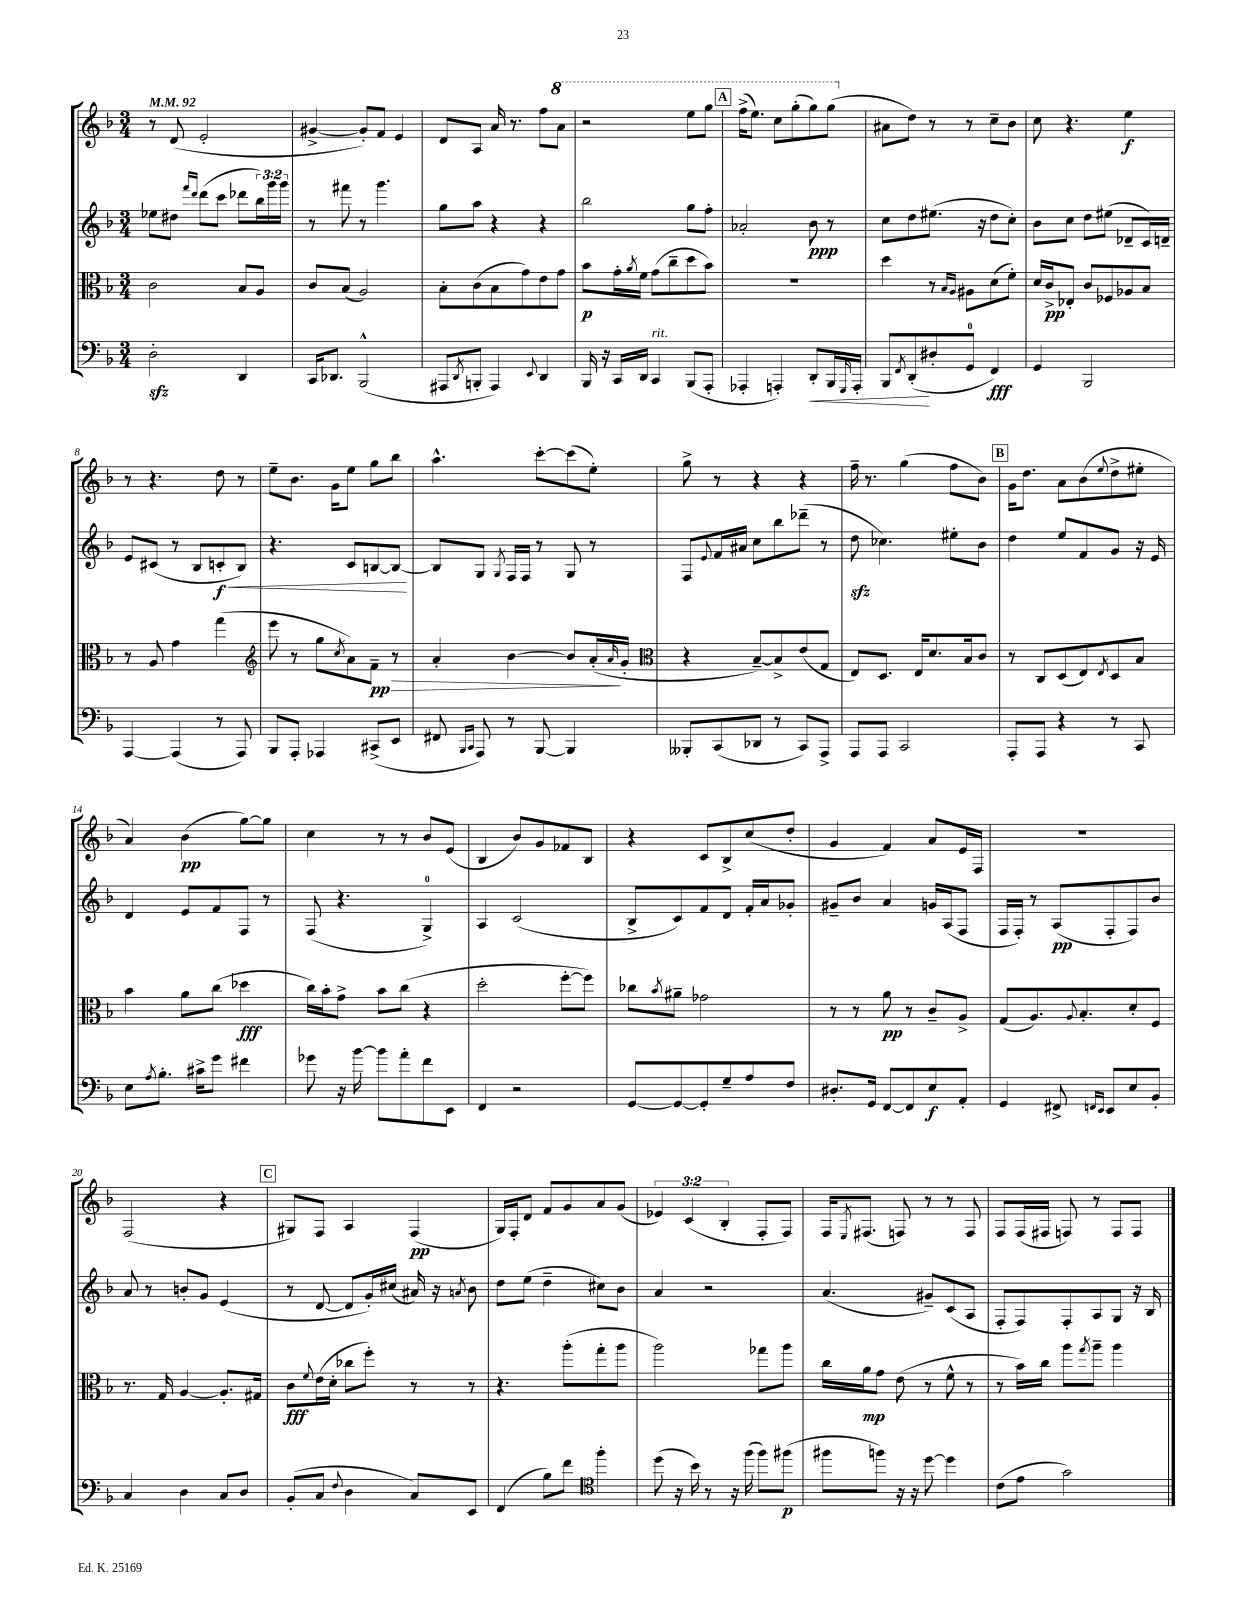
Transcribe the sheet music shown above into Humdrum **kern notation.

**kern	**dynam	**kern	**dynam	**kern	**dynam	**kern	**dynam
*part4	*part4	*part3	*part3	*part2	*part2	*part1	*part1
*staff4	*staff4	*staff3	*staff3	*staff2	*staff2	*staff1	*staff1
*clefF4	*	*clefC3	*	*clefG2	*	*clefG2	*
*k[b-]	*	*k[b-]	*	*k[b-]	*	*k[b-]	*
*M3/4	*	*M3/4	*	*M3/4	*	*M3/4	*
*MM92	*	*MM92	*	*MM92	*	*MM92	*
=1	=1	=1	=1	=1	=1	=1	=1
2Dzz'\	.	2c\	.	8ee-X\L	.	8r	.
.	.	.	.	8dd#X\J	.	(8d/	.
.	.	.	.	16qqfff/LL	.	.	.
.	.	.	.	16qqddd/JJ	.	.	.
.	.	.	.	(8ddd\L	.	2e'/	.
.	.	.	.	8ccc\J	.	.	.
4DD/	.	8B-/L	.	8ddd-X\L	.	.	.
.	.	8A/J	.	24bb-\L)	.	.	.
.	.	.	.	24ggg\	.	.	.
.	.	.	.	24ggg\JJ	.	.	.
=2	=2	=2	=2	=2	=2	=2	=2
16CC/KL	.	8c/L	.	8r	.	[4g#X^/	.
8.DD-X/J	.	.	.	.	.	.	.
.	.	(8B-/J	.	8fff#X\	.	.	.
(2BBB-^^/	.	2A/)	.	8r	.	8g#'/L])	.
.	.	.	.	4.ggg\	.	8f/J	.
.	.	.	.	.	.	4e/	.
=3	=3	=3	=3	=3	=3	=3	=3
8AAA#X/L	.	8B-'\L	.	8gg\L	.	8d/L	.
8qDD/	.	.	.	.	.	.	.
8BBBn'/J	.	(8c\	.	8aa\J	.	8A/J	.
4AAA#/)	.	8B-\	.	4r	.	16a/	.
.	.	.	.	.	.	8.r	.
.	.	8g\)	.	.	.	.	.
8qqEE/	.	.	.	.	.	.	.
4DD/	.	8e\	.	4r	.	8ff\L	.
*	*	*	*	*	*	*8va	*
.	.	8g\J	.	.	.	8aa\J	.
=4	=4	=4	=4	=4	=4	=4	=4
16BBB-/	.	8b-\L	p	2bb-\	.	2r	.
16r	.	.	.	.	.	.	.
16CC/LL	.	16g'\L	.	.	.	.	.
.	.	8qa/	.	.	.	.	.
16DD/JJ	.	16f\JJ	.	.	.	.	.
!LO:TX:a:i:t=rit.	!	!	!	!	!	!	!
4CC/	.	(8g\L	.	.	.	.	.
.	.	8cc~\	.	.	.	.	.
(8BBB-/L	.	8dd\	.	8gg\L	.	8eee\L	.
8AAA'/J	.	8b-\J)	.	8ff'\J	.	8ggg\J	.
!!LO:REH:place=s1:t=A
=5	=5	=5	=5	=5	=5	=5	=5
4AAA-X'/	.	2.r	.	2a-X'/	.	(16fff^\KL	.
.	.	.	.	.	.	8.eee\J)	.
4AAAn'/)	.	.	.	.	.	8ccc\L	.
.	.	.	.	.	.	(8ggg'\	.
!	!LO:HP:b	!	!	!	!	!	!
8DD'/L	<	.	.	8b-\	ppp	8ggg\)	.
16BBB-/L	.	.	.	8r	.	(8ggg\J	.
16qqGGG/	.	.	.	.	.	.	.
16AAA'/JJ	.	.	.	.	.	.	.
=6	=6	=6	=6	=6	=6	=6	=6
*	*	*	*	*	*	*X8va	*
8BBB-/L	.	4dd\	.	8cc\L	.	8a#X\L	.
8qFF/	.	.	.	.	.	.	.
(8DD'/	.	.	.	8dd\	.	8dd\J)	.
8D#X'/	[	8r	.	(8.ee#X\J	.	8r	.
.	.	16qqB-/LL	.	.	.	.	.
.	.	16qqA/JJ	.	.	.	.	.
8GG/J	.	8A#X\L	.	.	.	8r	.
.	.	.	.	16r	.	.	.
4FF/)	fff	(8d\	.	8dd\L	.	8cc~\L	.
.	.	8f'\J)	.	8cc'\J)	.	8b-\J	.
=7	=7	=7	=7	=7	=7	=7	=7
4GG/	.	16d/LL	.	8b-\L	.	8cc\	.
.	.	16c^/J	pp	.	.	.	.
.	.	8E-X'/J	.	8cc\J	.	4.r	.
2BBB-/	.	8c/L	.	8dd\L	.	.	.
.	.	8F-X/	.	(8ee#X\J	.	.	.
.	.	8A-X/	.	8d-X~/L	.	4ee\	f
.	.	8B-/J	.	16c/L)	.	.	.
.	.	.	.	16dn~/JJ	.	.	.
!!LO:LB:g=z
=8	=8	=8	=8	=8	=8	=8	=8
[4AAA/	.	8r	.	8e/L	.	8r	.
.	.	8A/	.	(8c#X/J	.	4.r	.
(4AAA/]	.	4g\	.	8r	.	.	.
.	.	.	.	8B-/L	.	.	.
!	!	!	!	!	!LO:HP:b	!	!
8r	.	(4gg\	.	8cn'/	< f	8dd\	.
8AAA/)	.	.	.	8B-/J)	.	8r	.
=9	=9	=9	=9	=9	=9	=9	=9
*	*	*clefG2	*	*	*	*	*
8BBB-/L	.	8eee\	.	4.r	.	8ee~\L	.
8AAA'/J	.	8r	.	.	.	8.b-\J	.
4AAA-X/	.	8gg\L	.	.	.	.	.
.	.	.	.	.	.	16g\KL	.
.	.	8qcc/	.	.	.	.	.
.	.	8a\)	.	8c/L	.	8ee\J	.
!	!	!	!LO:HP:b	!	!	!	!
(8CC#X^/L	.	8f~\J	> pp	[8Bn/	.	8gg\L	.
8EE/J	.	8r	.	8B/J_	.	8bb-\J	.
.	.	.	.	.	[	.	.
=10	=10	=10	=10	=10	=10	=10	=10
8FF#X/	.	4a'/	.	8B/L]	.	4.aa^^\	.
16qqBBB-/LL	.	.	.	.	.	.	.
16qqCC/JJ	.	.	.	.	.	.	.
8AAA/)	.	.	.	8G/J	.	.	.
.	.	.	.	8qG/	.	.	.
8r	.	[4b-\	.	16F/LL	.	.	.
.	.	.	.	16F/JJ	.	.	.
[8BBB-/	.	.	.	8r	.	[8ccc'\L	.
4BBB-/]	.	8b-/L]	.	8G/	.	(8ccc\]	.
.	.	(16a'/L	.	8r	.	8ee'\J)	.
.	.	16qqa/	.	.	.	.	.
.	.	16g'/JJ	]	.	.	.	.
=11	=11	=11	=11	=11	=11	=11	=11
*	*	*clefC3	*	*	*	*	*
8BBB--X'/L	.	4r	.	8F/L	.	8gg^\	.
.	.	.	.	8qqe/	.	.	.
(8CC/	.	.	.	16f/L	.	8r	.
.	.	.	.	16a#X/JJ	.	.	.
8DD-X/J	.	[8B-~/L)	.	8cc\L	.	4r	.
8r	.	8B-^/]	.	8bb-\	.	.	.
8CC/L)	.	(8e/	.	(8ddd-X~\J	.	4r	.
8AAA^/J	.	8G/J	.	8r	.	.	.
=12	=12	=12	=12	=12	=12	=12	=12
8AAA/L	.	8E/L)	.	8ddzz\	.	16ff~\	.
.	.	.	.	.	.	8.r	.
8AAA/J	.	8.D/J	.	4.cc-X\)	.	.	.
2CC/	.	.	.	.	.	(4gg\	.
.	.	16E/KL	.	.	.	.	.
.	.	8.d/	.	.	.	.	.
.	.	.	.	8ee#X'\L	.	8ff\L	.
.	.	16B-/k	.	.	.	.	.
.	.	8c/J	.	8b-\J	.	8b-\J)	.
!!LO:REH:place=s1:t=B
=13	=13	=13	=13	=13	=13	=13	=13
8AAA'/L	.	8r	.	4dd\	.	16g\KL	.
.	.	.	.	.	.	8.dd\J	.
8AAA/J	.	8C/L	.	.	.	.	.
4r	.	(8D/	.	8ee/L	.	8a\L	.
.	.	8E/)	.	8f/	.	(8b-\	.
.	.	8qE/	.	.	.	8qqee/	.
8r	.	8D/	.	8g/J	.	8dd^\	.
8CC/	.	8B-/J	.	16r	.	8ee#X'\J	.
.	.	.	.	16e/	.	.	.
!!LO:LB:g=z
=14	=14	=14	=14	=14	=14	=14	=14
8E\L	.	4b-\	.	4d/	.	4a/)	.
8qA/	.	.	.	.	.	.	.
8.B-'\J	.	.	.	.	.	.	.
.	.	8a\L	.	8e/L	.	(4b-\	pp
16c#X^\KL	.	.	.	.	.	.	.
8g\J	.	(8cc\J	.	8f/	.	.	.
4f#X\	.	4dd-X\	fff	8F/J	.	[8gg\L)	.
.	.	.	.	8r	.	8gg\J]	.
=15	=15	=15	=15	=15	=15	=15	=15
8g-X\	.	16cc\LL)	.	(8F/	.	4cc\	.
.	.	16b-'\J	.	.	.	.	.
16r	.	8g^\J	.	4.r	.	.	.
[16b-\	.	.	.	.	.	.	.
8b-\L]	.	8b-\L	.	.	.	8r	.
8a'\	.	(8cc\J	.	.	.	8r	.
8f\	.	4r	.	4G^/)	.	8b-/L	.
8EE\J	.	.	.	.	.	(8e/J	.
=16	=16	=16	=16	=16	=16	=16	=16
4FF/	.	2dd'\	.	4A/	.	4B-/	.
2r	.	.	.	(2c/	.	8b-/L)	.
.	.	.	.	.	.	8g/	.
.	.	[8ff'\L	.	.	.	8f-X/	.
.	.	8ff\J])	.	.	.	8B-/J	.
=17	=17	=17	=17	=17	=17	=17	=17
[8GG/L	.	8cc-X\L	.	8B-^/L	.	4r	.
.	.	8qb-/	.	.	.	.	.
8GG/_	.	8a#X~\J	.	8c/)	.	.	.
8GG'/]	.	2g-X\	.	8f/	.	8c/L	.
8G~/	.	.	.	8d/J	.	8B-^/	.
8A/	.	.	.	16f'/LL	.	(8cc/	.
.	.	.	.	16a/J	.	.	.
8F/J	.	.	.	8g-X'/J	.	8dd'/J	.
=18	=18	=18	=18	=18	=18	=18	=18
8.D#X'/L	.	8r	.	8g#X~/L	.	4g/	.
.	.	8r	.	8b-/J	.	.	.
16GG/Jk	.	.	.	.	.	.	.
[8FF/L	.	8a\	pp	4a/	.	4f/)	.
8FF/]	.	8r	.	.	.	.	.
8E/	f	8c~/L	.	16gn/LL	.	8a/L	.
.	.	.	.	(16A/J	.	.	.
8AA'/J	.	8A^/J	.	8F/J	.	16e/L	.
.	.	.	.	.	.	16F/JJ	.
=19	=19	=19	=19	=19	=19	=19	=19
4GG/	.	(8G/L	.	16F/LL	.	2.r	.
.	.	.	.	16F'/JJ)	.	.	.
.	.	8.A/)	.	8r	.	.	.
8FF#X^/	.	.	.	(8A/L	pp	.	.
.	.	8qqA/	.	.	.	.	.
.	.	8.B-'/	.	.	.	.	.
16qqFFn/LL	.	.	.	.	.	.	.
16qqEE/JJ	.	.	.	.	.	.	.
8EE/L	.	.	.	8F'/	.	.	.
8E/	.	8d'/	.	8F/)	.	.	.
8BB-'/J	.	8F/J	.	8b-/J	.	.	.
!!LO:LB:g=z
=20	=20	=20	=20	=20	=20	=20	=20
4C/	.	8.r	.	8a/	.	(2F/	.
.	.	.	.	8r	.	.	.
.	.	16G/	.	.	.	.	.
4D\	.	[4A/	.	8bn'/L	.	.	.
.	.	.	.	8g/J	.	.	.
8C/L	.	8.A'/L]	.	(4e/	.	4r	.
8D/J	.	.	.	.	.	.	.
.	.	16G#X/Jk	.	.	.	.	.
!!LO:REH:place=s1:t=C
=21	=21	=21	=21	=21	=21	=21	=21
(8BB-'/L	.	8c\L	fff	8r	.	8G#X/L)	.
.	.	8qqf/	.	.	.	.	.
8C/J	.	(16e\L	.	[8d/	.	8F/J	.
.	.	16d'\JJ	.	.	.	.	.
8qqF/	.	.	.	.	.	.	.
4D\	.	8cc-X\L	.	8d/L]	.	4A/	.
.	.	8ff'\J)	.	16g'/L)	.	.	.
.	.	.	.	(16cc#X/JJ	.	.	.
8C/L)	.	8r	.	16a#X/)	.	(4F/	pp
.	.	.	.	16r	.	.	.
.	.	.	.	8qan/	.	.	.
8EE/J	.	8r	.	8b-\	.	.	.
=22	=22	=22	=22	=22	=22	=22	=22
(4FF/	.	4.r	.	8dd\L	.	16G/LL)	.
.	.	.	.	.	.	16F'/J	.
.	.	.	.	(8ee\J	.	8d/J	.
8B-\L)	.	.	.	4dd~\	.	8f/L	.
8f\J	.	(8aa'\L	.	.	.	8g/	.
*clefC4	*	*	*	*	*	*	*
4ff'\	.	8gg'\	.	8cc#X\L)	.	8a/	.
.	.	8aa\J	.	8b-\J	.	(8g/J	.
=23	=23	=23	=23	=23	=23	=23	=23
(8dd\	.	2aa\)	.	4a/	.	6e-X/)	.
16r	.	.	.	.	.	.	.
.	.	.	.	.	.	(6c/	.
16b-\)	.	.	.	.	.	.	.
8r	.	.	.	2r	.	.	.
.	.	.	.	.	.	6B-'/	.
16r	.	.	.	.	.	.	.
(16ff\	.	.	.	.	.	.	.
8ff\L)	.	8gg-X\L	.	.	.	8F'/L	.
(8ff#X\J	p	8aa\J	.	.	.	8F/J)	.
=24	=24	=24	=24	=24	=24	=24	=24
8ff#X\L	.	16cc\LL	.	(4.a/	.	16F/KL	.
.	.	.	.	.	.	8qE/	.
.	.	16a\J	mp	.	.	(8.F#X/J	.
8ffn\J)	.	8g\J	.	.	.	.	.
16r	.	(8e\	.	.	.	8Fn/)	.
16r	.	.	.	.	.	.	.
[8dd\	.	8r	.	8g#X~/L)	.	8r	.
4dd\]	.	8f^^\	.	(8c/	.	8r	.
.	.	8r	.	8A/J	.	8F/	.
=25	=25	=25	=25	=25	=25	=25	=25
(8c\L	.	8r	.	8F'/L	.	8F/L	.
8e\J	.	16b-\LL)	.	8F/)	.	(16F/L	.
.	.	16cc\JJ	.	.	.	16F#X/JJ	.
2g\)	.	8aa\L	.	8F'/	.	8Fn/)	.
.	.	8qgg/	.	.	.	.	.
.	.	8aa~\J	.	8A/	.	8r	.
.	.	4aa\	.	8G/J	.	8F/L	.
.	.	.	.	16r	.	8F/J	.
.	.	.	.	16B-/	.	.	.
==	==	==	==	==	==	==	==
*-	*-	*-	*-	*-	*-	*-	*-
